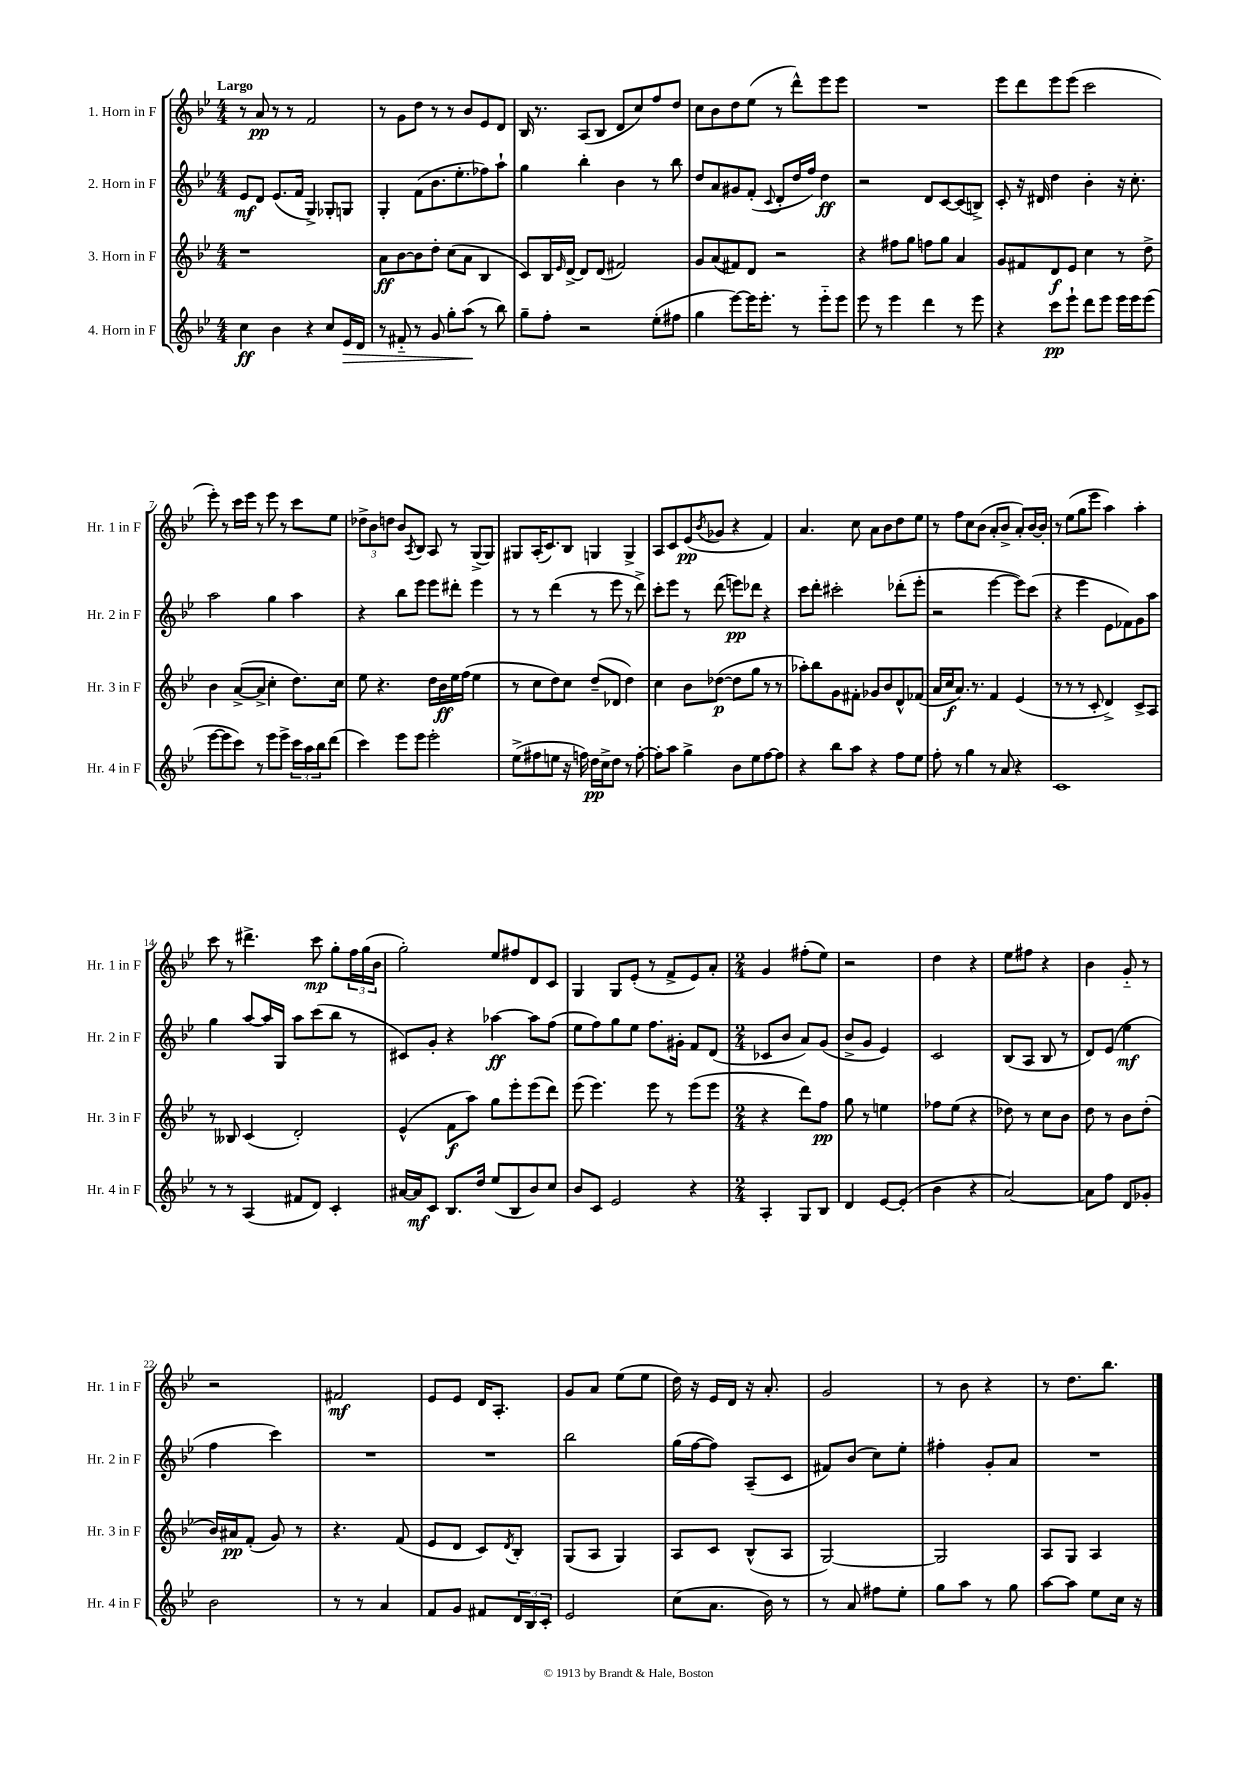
<<
\new StaffGroup <<
\new Staff = "s0" \with { instrumentName = "1. Horn in F" shortInstrumentName = "Hr. 1 in F" } {
    \clef treble \key bes \major \numericTimeSignature \time 4/4 \tempo "Largo"
    r8 a'8\pp r8 r8 f'2 |
    r8 g'8 d''8 r8 r8 bes'8 ees'8 d'8 |
    bes16 r8. a8( bes8 d'8 c''8) f''8 d''8 |
    c''8 bes'8 d''8 ees''8( r8 d'''8-^) ees'''8 ees'''8 |
    R1 |
    ees'''8 d'''8 ees'''8 ees'''8( c'''2 |
    ees'''8-.) r8 c'''16 ees'''16 r8 ees'''8 r8 c'''8 ees''8 |
    \tuplet 3/2 { des''8-> bes'8 d''8 } bes'8 \acciaccatura { a8 } bes8 a8 r8 g8->( g8) |
    gis8 a16-.( c'8.) bes8 g4 g4-> |
    a8 c'8 ees'8\pp( \acciaccatura { bes'8 } ges'8 r4 f'4) |
    a'4. c''8 a'8 bes'8 d''8 ees''8 |
    r8 f''8 c''8 bes'8( a'8-. bes'8-> a'8-.) bes'16~ bes'16-. |
    r8 ees''8( g''8 ees'''8 a''4) a''4-. |
    c'''8 r8 dis'''4.-> c'''8\mp g''8-. \tuplet 3/2 { f''16 g''16( bes'16 } |
    g''2-.) ees''8 fis''8 d'8 c'8 |
    g4 g8 ees'8-.( r8 f'8-> ees'8) a'8-. |
    \numericTimeSignature \time 2/4 g'4 fis''8-.( ees''8) |
    r2 |
    d''4 r4 |
    ees''8 fis''8 r4 |
    bes'4 g'8-_ r8 |
    r2 |
    fis'2\mf |
    ees'8 ees'8 d'16 a8.-. |
    g'8 a'8 ees''8( ees''8 |
    d''16) r16 ees'16 d'16 r16 a'8.-. |
    g'2 |
    r8 bes'8 r4 |
    r8 d''8. bes''8. \bar "|." |
}
\new Staff = "s1" \with { instrumentName = "2. Horn in F" shortInstrumentName = "Hr. 2 in F" } {
    \clef treble \key bes \major \numericTimeSignature \time 4/4
    ees'8\mf d'8 ees'8.( f'16 g4->) ges8-. g8 |
    g4-. f'8( bes'8. ees''8.-. fes''8) a''8-! |
    g''4 bes''4-. bes'4 r8 bes''8 |
    d''8 a'8 gis'8 f'8-.( \appoggiatura { c'8 } d'8-. d''16 f''16) d''4\ff |
    r2 d'8 c'8~ c'8( b8->) |
    c'8-. r16 dis'16 d''4 bes'4-. r16 c''8.-. |
    a''2 g''4 a''4 |
    r4 bes''8 ees'''8 ees'''8 dis'''8-. ees'''4 |
    r8 r8 d'''4( r8 ees'''8 r8 d'''8->) |
    c'''8-. ees'''8 r8 d'''8( e'''8\pp) des'''8 r4 |
    c'''8 d'''8-. cis'''2-. des'''8-.( ees'''8-. |
    r2 ees'''4~ ees'''8) c'''8( |
    r4 ees'''4 ees'8 fes'8) g'8 a''8 |
    g''4 a''8~ a''16 g16 a''8 c'''8( bes''8 r8 |
    cis'8) g'8-. r4 aes''4~\ff aes''8 f''8( |
    ees''8 f''8) g''8 ees''8 f''8. gis'16-. f'8 d'8( |
    \numericTimeSignature \time 2/4 ces'8 bes'8 a'8) g'8( |
    bes'8-> g'8 ees'4) |
    c'2 |
    bes8( a8 bes8 r8 |
    d'8) ees'8( ees''4\mf |
    f''4 c'''4) |
    R2 |
    R2 |
    bes''2 |
    g''16( f''16~ f''8) a8--( c'8 |
    fis'8) bes'8( c''8) ees''8-. |
    fis''4-. g'8-. a'8 |
    R2 \bar "|." |
}
\new Staff = "s2" \with { instrumentName = "3. Horn in F" shortInstrumentName = "Hr. 3 in F" } {
    \clef treble \key bes \major \numericTimeSignature \time 4/4
    r1 |
    a'8\ff bes'8~ bes'8 d''8-. c''8( a'8 bes4 |
    c'8) bes16 \grace { ees'16 } d'16~-> d'8 d'8( fis'2) |
    g'8 a'8( fis'8) d'8 r2 |
    r4 fis''8 g''8 f''8 g''8 a'4 |
    g'8 fis'8 d'8\f ees'8 c''4 r8 d''8-> |
    bes'4 a'8~->( a'8-> c''4-. d''8.) c''16 |
    ees''8 r4. d''16 bes'16\ff ees''16 f''16( ees''4 |
    r8 c''8 d''8) c''8 d''8--( des'8 d''4) |
    c''4 bes'8 des''8~\p( des''8 g''8 r8 r8 |
    aes''8-.) bes''8 g'8 fis'8-. ges'8 bes'8 d'8-^ fes'8( |
    a'16 c''16\f a'8.) r8. f'4 ees'4( |
    r8 r8 r8 c'8-. d'4->) c'8-> a8 |
    r8 beses8 c'4( d'2-.) |
    ees'4-^( f'8\f a''8) g''8 ees'''8-. ees'''8( d'''8) |
    ees'''8( ees'''4.) ees'''8 r8 ees'''8( ees'''8 |
    \numericTimeSignature \time 2/4 r4 d'''8) f''8\pp |
    g''8 r8 e''4 |
    fes''8 ees''8( r4 |
    des''8) r8 c''8 bes'8 |
    d''8 r8 bes'8 d''8-.( |
    bes'16) ais'16\pp f'8-.( g'8) r8 |
    r4. f'8( |
    ees'8 d'8 c'8) \acciaccatura { d'8 } bes8-. |
    g8( a8 g4) |
    a8 c'8 bes8-^( a8 |
    g2~) |
    g2 |
    a8 g8 a4 \bar "|." |
}
\new Staff = "s3" \with { instrumentName = "4. Horn in F" shortInstrumentName = "Hr. 4 in F" } {
    \clef treble \key bes \major \numericTimeSignature \time 4/4
    c''4\ff bes'4 r4 c''8 ees'16\> d'16 |
    r8 fis'8-_ r8 g'8 g''8-. a''8\!( r8 bes''8) |
    g''8-- f''8-. r2 ees''8-.( fis''8 |
    g''4 ees'''8~) ees'''16 ees'''8.-. r8 ees'''8-_ ees'''8 |
    ees'''8 r8 ees'''4 d'''4 r8 ees'''8 |
    r4 c'''8\pp ees'''8-! d'''8 ees'''8 ees'''16 ees'''16 ees'''8( |
    ees'''8~ ees'''8 c'''8) r8 ees'''8 ees'''8-> \tuplet 3/2 { c'''16 a''16 bes''16 } d'''8( |
    c'''4) ees'''8 ees'''8 ees'''2-. |
    ees''8->( fis''8 e''8 r16 f''16) d''16\pp c''16-> d''8 r8 f''8~-. |
    f''8-. a''8 g''4-> bes'8 ees''8 f''8~ f''8 |
    r4 bes''8 a''8 r4 f''8 ees''8 |
    f''8-. r8 g''4 r8 a'8 r4 |
    c'1 |
    r8 r8 a4( fis'8 d'8) c'4-. |
    ais'16~ ais'16\mf c'8 bes8. d''16 ees''8( bes8 bes'8) c''8 |
    bes'8 c'8 ees'2 r4 |
    \numericTimeSignature \time 2/4 a4-. g8 bes8 |
    d'4 ees'8~ ees'8-.( |
    bes'4 r4 |
    a'2~) |
    a'8 f''8 d'8 ges'8-. |
    bes'2 |
    r8 r8 a'4 |
    f'8 g'8 fis'8 \tuplet 3/2 { d'16 bes16 c'16-. } |
    ees'2 |
    c''8( a'8. bes'16) r8 |
    r8 a'8 fis''8 ees''8-. |
    g''8 a''8 r8 g''8 |
    a''8~ a''8 ees''8 c''16 r16 \bar "|." |
}
>>
>>
